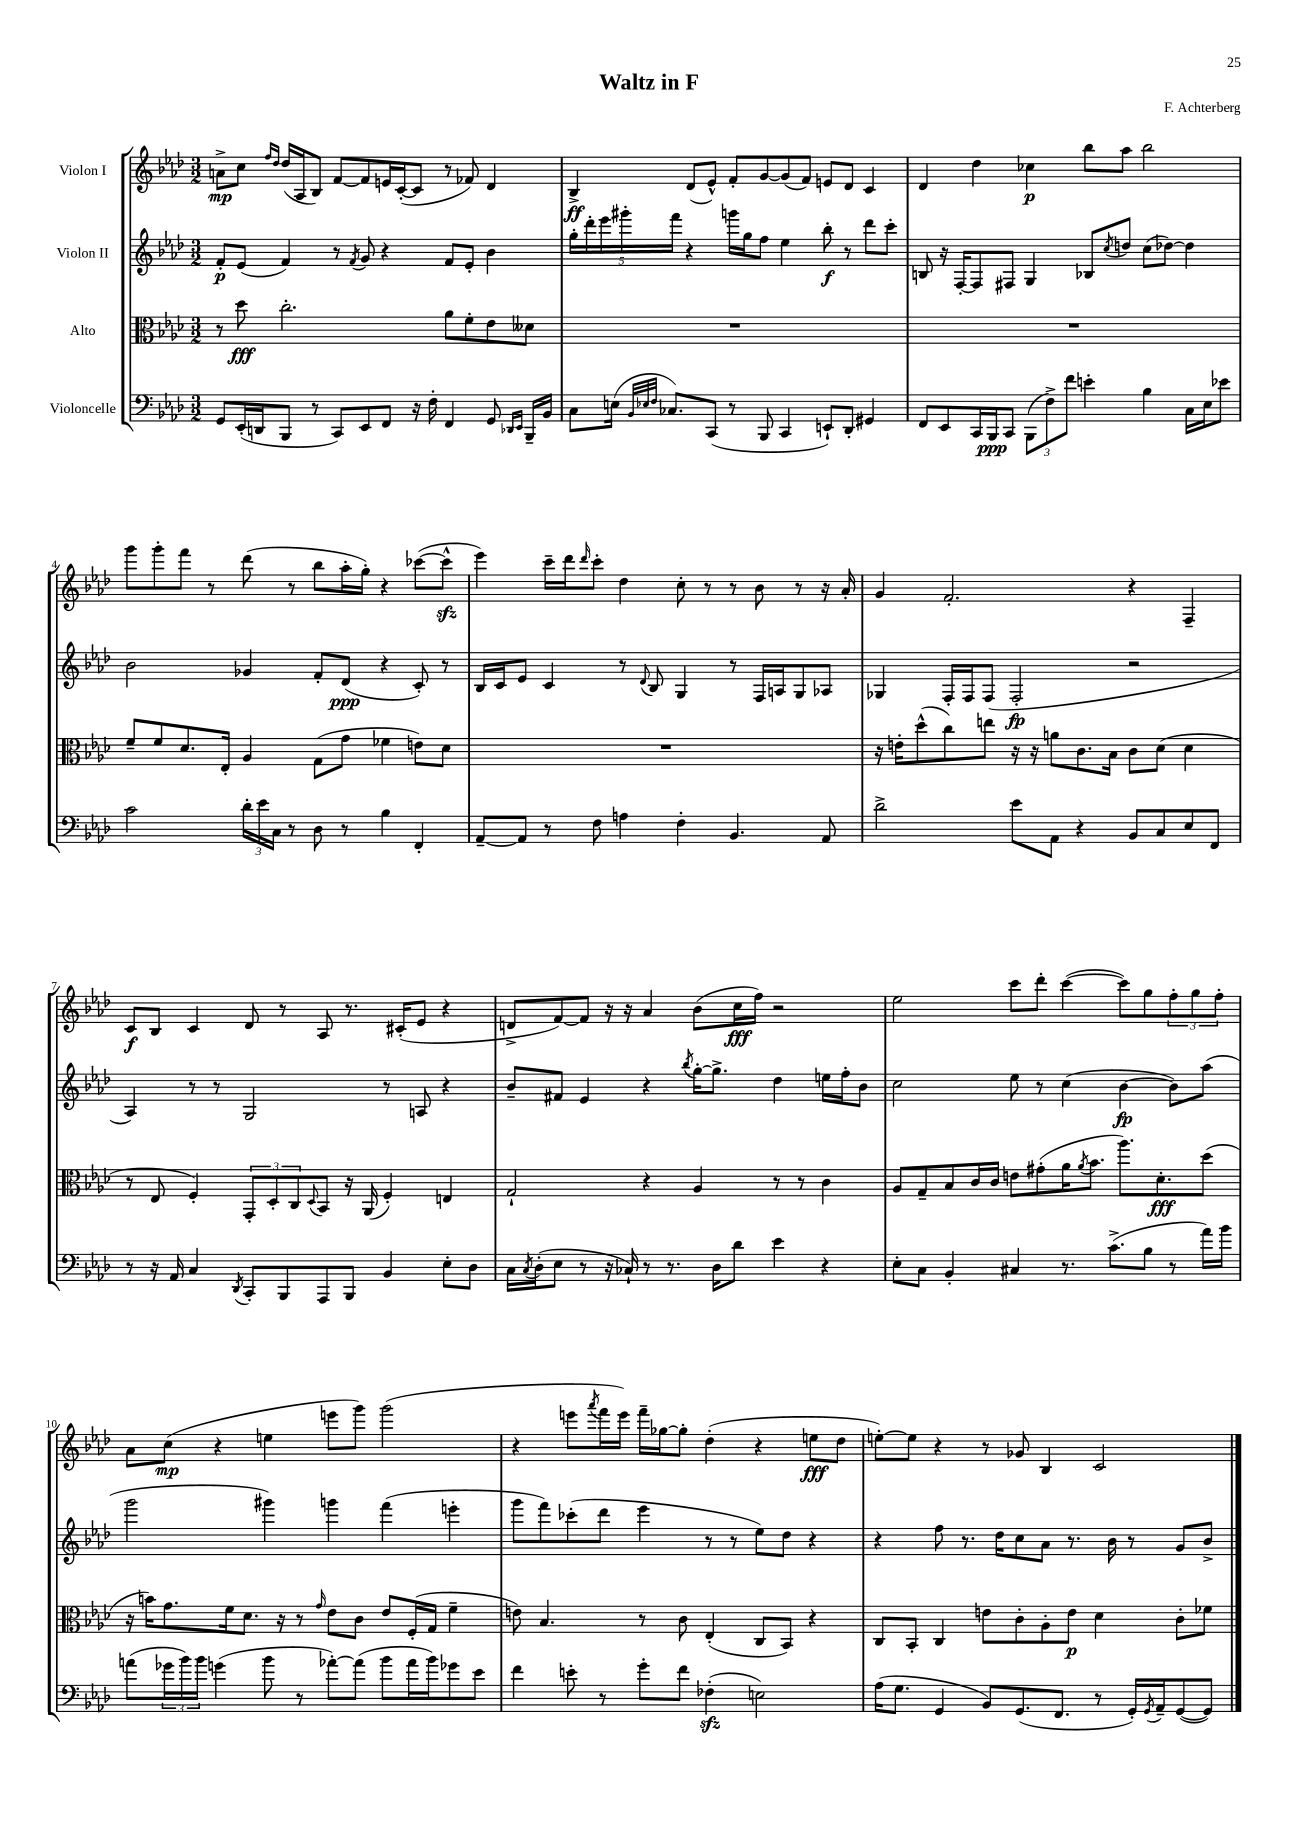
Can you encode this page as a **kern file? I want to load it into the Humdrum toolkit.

**kern	**dynam	**kern	**dynam	**kern	**dynam	**kern	**dynam
*part4	*part4	*part3	*part3	*part2	*part2	*part1	*part1
*staff4	*staff4	*staff3	*staff3	*staff2	*staff2	*staff1	*staff1
*I"Violoncelle	*	*I"Alto	*	*I"Violon II	*	*I"Violon I	*
*clefF4	*	*clefC3	*	*clefG2	*	*clefG2	*
*k[b-e-a-d-]	*	*k[b-e-a-d-]	*	*k[b-e-a-d-]	*	*k[b-e-a-d-]	*
*M3/2	*	*M3/2	*	*M3/2	*	*M3/2	*
=1	=1	=1	=1	=1	=1	=1	=1
8GG/L	.	8r	.	8f'/L	p	8an^\L	mp
(16EE-'/L	.	8dd-\	fff	(8e-/J	.	8cc\J	.
16DDn/J	.	.	.	.	.	.	.
.	.	.	.	.	.	16qqff/LL	.
.	.	.	.	.	.	16qqdd-/JJ	.
8BBB-/J	.	2.cc'\	.	4f/)	.	(16dd-/LL	.
.	.	.	.	.	.	16A-/J	.
8r	.	.	.	.	.	8B-/J)	.
8CC/L)	.	.	.	8r	.	[8f/L	.
.	.	.	.	8qf/	.	.	.
8EE-/	.	.	.	8g/	.	8f/]	.
8FF/J	.	.	.	4r	.	16en/L	.
.	.	.	.	.	.	([16c'/J	.
16r	.	.	.	.	.	8c/J]	.
16F'\	.	.	.	.	.	.	.
4FF/	.	8a-\L	.	8f/L	.	8r	.
.	.	8f'\	.	8e-'/J	.	8f-X/)	.
8GG/	.	8e-\	.	4b-\	.	4d-/	.
16qqDD-X/LL	.	.	.	.	.	.	.
16qqEE-/JJ	.	.	.	.	.	.	.
16BBB-~/LL	.	8d--X\J	.	.	.	.	.
16BB-/JJ	.	.	.	.	.	.	.
=2	=2	=2	=2	=2	=2	=2	=2
8C\L	.	1.r	.	20gg'\LL	.	4B-^/	ff
.	.	.	.	20ddd-'\	.	.	.
.	.	.	.	20eee-\	.	.	.
(16En\Jk	.	.	.	.	.	.	.
.	.	.	.	20ggg#X'\	.	.	.
32qqBB-/LLL	.	.	.	.	.	.	.
32qqE-X/	.	.	.	.	.	.	.
32qqF/JJJ	.	.	.	.	.	.	.
8.C-X/L)	.	.	.	.	.	.	.
.	.	.	.	20fff\JJ	.	.	.
.	.	.	.	4r	.	(8d-/L	.
(8CC/J	.	.	.	.	.	8e-^^/J)	.
8r	.	.	.	16gggn\LL	.	8f'/L	.
.	.	.	.	16gg\J	.	.	.
8BBB-/	.	.	.	8ff\J	.	[8g/	.
4CC/	.	.	.	4ee-\	.	(8g/]	.
.	.	.	.	.	.	8f/J)	.
8EEn`/L)	.	.	.	8bb-'\	f	8en/L	.
8DD-'/J	.	.	.	8r	.	8d-/J	.
4GG#X/	.	.	.	8ddd-\L	.	4c/	.
.	.	.	.	8ccc'\J	.	.	.
=3	=3	=3	=3	=3	=3	=3	=3
8FF/L	.	1.r	.	8Bn/	.	4d-/	.
8EE-/	.	.	.	16r	.	.	.
.	.	.	.	[16F'/KL	.	.	.
16CC/L	.	.	.	8F/]	.	4dd-\	.
16BBB-/J	ppp	.	.	.	.	.	.
8CC/J	.	.	.	8F#X/J	.	.	.
(12BBB-\L	.	.	.	4G/	.	4cc-X\	p
12F^\)	.	.	.	.	.	.	.
12f\J	.	.	.	.	.	.	.
4en'\	.	.	.	8B-X/L	.	8bb-\L	.
.	.	.	.	8qcc/	.	.	.
.	.	.	.	8ddn/J	.	8aa-\J	.
4B-\	.	.	.	(8cc\L	.	2bb-\	.
.	.	.	.	[8dd-X\J)	.	.	.
16C\LL	.	.	.	4dd-\]	.	.	.
16E-\J	.	.	.	.	.	.	.
8e-X\J	.	.	.	.	.	.	.
!!LO:LB:g=z
=4	=4	=4	=4	=4	=4	=4	=4
2c\	.	8f~/L	.	2b-\	.	8ggg\L	.
.	.	8f/	.	.	.	8ggg'\	.
.	.	8.d-/	.	.	.	8fff\J	.
.	.	.	.	.	.	8r	.
.	.	16E-'/Jk	.	.	.	.	.
24d-'\LL	.	4A-/	.	4g-X/	.	(8ddd-\	.
24e-\	.	.	.	.	.	.	.
24C\JJ	.	.	.	.	.	.	.
8r	.	.	.	.	.	8r	.
8D-\	.	(8G\L	.	8f'/L	.	8bb-\L	.
8r	.	8g\J	.	(8d-/J	ppp	16aa-'\L	.
.	.	.	.	.	.	16gg'\JJ)	.
4B-\	.	4f-X\	.	4r	.	4r	.
4FF'/	.	8en\L)	.	8c'/)	.	([8ccc-X\L	.
.	.	8d-\J	.	8r	.	8ccc-zz^^\J]	.
=5	=5	=5	=5	=5	=5	=5	=5
[8AA-~/L	.	1.r	.	16B-/LL	.	4eee-\)	.
.	.	.	.	16c/J	.	.	.
8AA-/J]	.	.	.	8e-/J	.	.	.
8r	.	.	.	4c/	.	16ccc~\LL	.
.	.	.	.	.	.	16ddd-\J	.
.	.	.	.	.	.	16qqddd-/	.
8F\	.	.	.	.	.	8ccc'\J	.
4An\	.	.	.	8r	.	4dd-\	.
.	.	.	.	8qqd-/	.	.	.
.	.	.	.	8B-/	.	.	.
4F'\	.	.	.	4G/	.	8cc'\	.
.	.	.	.	.	.	8r	.
4.BB-/	.	.	.	8r	.	8r	.
.	.	.	.	16F/LL	.	8b-\	.
.	.	.	.	16An/J	.	.	.
.	.	.	.	8G/	.	8r	.
8AA-/	.	.	.	8A-X/J	.	16r	.
.	.	.	.	.	.	16a-'/	.
=6	=6	=6	=6	=6	=6	=6	=6
2d-^\	.	16r	.	4G-X/	.	4g/	.
.	.	16en'\KL	.	.	.	.	.
.	.	(8dd-^^\	.	.	.	.	.
.	.	8cc\)	.	16F'/LL	.	2.f'/	.
.	.	.	.	16F/J	.	.	.
.	.	8een\J	.	(8F/J	.	.	.
8e-\L	.	16r	.	2F'/	fp	.	.
.	.	16r	.	.	.	.	.
8AA-\J	.	8an\L	.	.	.	.	.
4r	.	8.c\	.	.	.	.	.
.	.	16B-\Jk	.	.	.	.	.
8BB-/L	.	8c\L	.	2r	.	4r	.
8C/	.	(8d-\J	.	.	.	.	.
8E-/	.	4d-\	.	.	.	4F~/	.
8FF/J	.	.	.	.	.	.	.
!!LO:LB:g=z
=7	=7	=7	=7	=7	=7	=7	=7
8r	.	8r	.	4A-/)	.	8c/L	f
16r	.	8E-/	.	.	.	8B-/J	.
16AA-/	.	.	.	.	.	.	.
4C/	.	4F'/)	.	8r	.	4c/	.
.	.	.	.	8r	.	.	.
8qDD-/	.	.	.	.	.	.	.
8CC'/L	.	12GG'/L	.	2G/	.	8d-/	.
.	.	12D-'/	.	.	.	.	.
8BBB-/	.	.	.	.	.	8r	.
.	.	12C/	.	.	.	.	.
.	.	8qqD-/	.	.	.	.	.
8AAA-/	.	8BB-/J	.	.	.	8A-/	.
8BBB-/J	.	16r	.	.	.	8.r	.
.	.	(16AA-/	.	.	.	.	.
4BB-/	.	4F'/)	.	8r	.	.	.
.	.	.	.	.	.	(16c#X'/KL	.
.	.	.	.	8An/	.	8e-/J	.
8E-'\L	.	4En/	.	4r	.	4r	.
8D-\J	.	.	.	.	.	.	.
=8	=8	=8	=8	=8	=8	=8	=8
16C\LL	.	2G`/	.	8b-~/L	.	8dn^/L	.
8qC/	.	.	.	.	.	.	.
(16D-'\J	.	.	.	.	.	.	.
8E-\J	.	.	.	8f#X/J	.	[8f/)	.
8r	.	.	.	4e-/	.	8f/J]	.
16r	.	.	.	.	.	16r	.
16C-X`/)	.	.	.	.	.	16r	.
8r	.	4r	.	4r	.	4a-/	.
8.r	.	.	.	.	.	.	.
.	.	.	.	8qbb-/	.	.	.
.	.	4A-/	.	[16gg'\KL	.	(8b-\L	.
16D-\KL	.	.	.	8.gg^\J]	.	.	.
8d-\J	.	.	.	.	.	16cc\L	fff
.	.	.	.	.	.	16ff\JJ)	.
4e-\	.	8r	.	4dd-\	.	2r	.
.	.	8r	.	.	.	.	.
4r	.	4c\	.	16een\LL	.	.	.
.	.	.	.	16ff'\J	.	.	.
.	.	.	.	8b-\J	.	.	.
=9	=9	=9	=9	=9	=9	=9	=9
8E-'\L	.	8A-/L	.	2cc\	.	2ee-\	.
8C\J	.	8G~/	.	.	.	.	.
4BB-'/	.	8B-/	.	.	.	.	.
.	.	16c/L	.	.	.	.	.
.	.	16c/JJ	.	.	.	.	.
4C#X/	.	8en\L	.	8ee-\	.	8ccc\L	.
.	.	(8g#X'\	.	8r	.	8ddd-'\J	.
8.r	.	16a-\K	.	(4cc\	.	([4ccc\	.
.	.	8qa-/	.	.	.	.	.
.	.	8.b-\J	.	.	.	.	.
(8.c^\L	.	.	.	.	.	.	.
.	.	8.aa-\L)	.	[4b-\	fp	8ccc\L])	.
8B-\J	.	.	.	.	.	8gg\	.
.	.	8.d-'\	fff	.	.	.	.
8r	.	.	.	8b-\L])	.	12ff'\	.
.	.	.	.	.	.	12gg\	.
16a-\LL)	.	(8dd-\J	.	(8aa-\J	.	.	.
.	.	.	.	.	.	12ff'\J	.
16b-\JJ	.	.	.	.	.	.	.
!!LO:LB:g=z
=10	=10	=10	=10	=10	=10	=10	=10
(8an\L	.	16r	.	2ggg\	.	8a-\L	.
.	.	16bn\KL)	.	.	.	.	.
24g-X\L	.	8.g\	.	.	.	(8cc\J	mp
24b-\)	.	.	.	.	.	.	.
24b-\JJ	.	.	.	.	.	.	.
(4gn\	.	.	.	.	.	4r	.
.	.	16f\k	.	.	.	.	.
.	.	8.d-\J	.	.	.	.	.
8b-\	.	.	.	4ggg#X\)	.	4een\	.
.	.	16r	.	.	.	.	.
8r	.	8r	.	.	.	.	.
.	.	16qqg/	.	.	.	.	.
[8a-X'\L)	.	8e-\L	.	4gggn\	.	8eeen\L	.
(8a-\J]	.	8c\J	.	.	.	8ggg\J)	.
8b-\L	.	8e-/L	.	(4fff\	.	(2ggg\	.
16a-\L	.	(16F'/L	.	.	.	.	.
16b-\J)	.	16G/JJ	.	.	.	.	.
8g-X\	.	4f~\	.	4eeen'\	.	.	.
8e-\J	.	.	.	.	.	.	.
=11	=11	=11	=11	=11	=11	=11	=11
4f\	.	8en\)	.	8ggg\L	.	4r	.
.	.	4.B-/	.	8fff\)	.	.	.
8en'\	.	.	.	(8ccc-X'\	.	8eeen\L	.
.	.	.	.	.	.	8qaaa-/	.
8r	.	.	.	8ddd-\J	.	16fff\L	.
.	.	.	.	.	.	16eee\JJ)	.
8g'\L	.	8r	.	4eee-\	.	16fff~\LL	.
.	.	.	.	.	.	[16gg-X\J	.
8f\J	.	8c\	.	.	.	8gg-'\J]	.
(4F-Xzz'\	.	(4E-'/	.	8r	.	(4dd-'\	.
.	.	.	.	8r	.	.	.
2En\)	.	8C/L	.	8ee-\L)	.	4r	.
.	.	8BB-/J)	.	8dd-\J	.	.	.
.	.	4r	.	4r	.	8een\L	fff
.	.	.	.	.	.	8dd-\J	.
=12	=12	=12	=12	=12	=12	=12	=12
(16A-\KL	.	8C/L	.	4r	.	[8een'\L)	.
8.G\J	.	.	.	.	.	.	.
.	.	8BB-'/J	.	.	.	8ee\J]	.
4GG/	.	4C/	.	8ff\	.	4r	.
.	.	.	.	8.r	.	.	.
8BB-/L)	.	8en\L	.	.	.	8r	.
.	.	.	.	16dd-\KL	.	.	.
(8.GG/	.	8c'\	.	8cc\	.	8g-X/	.
.	.	8A-'\	.	8a-\J	.	4B-/	.
8.FF/J	.	.	.	.	.	.	.
.	.	8e\J	p	8.r	.	.	.
8r	.	4d-\	.	.	.	2c/	.
.	.	.	.	16b-\	.	.	.
16GG'/LL)	.	.	.	8r	.	.	.
8qGG/	.	.	.	.	.	.	.
16AA-~/J	.	.	.	.	.	.	.
([8GG/	.	8c'\L	.	8g/L	.	.	.
8GG/J])	.	8f-X\J	.	8b-^/J	.	.	.
==	==	==	==	==	==	==	==
*-	*-	*-	*-	*-	*-	*-	*-
